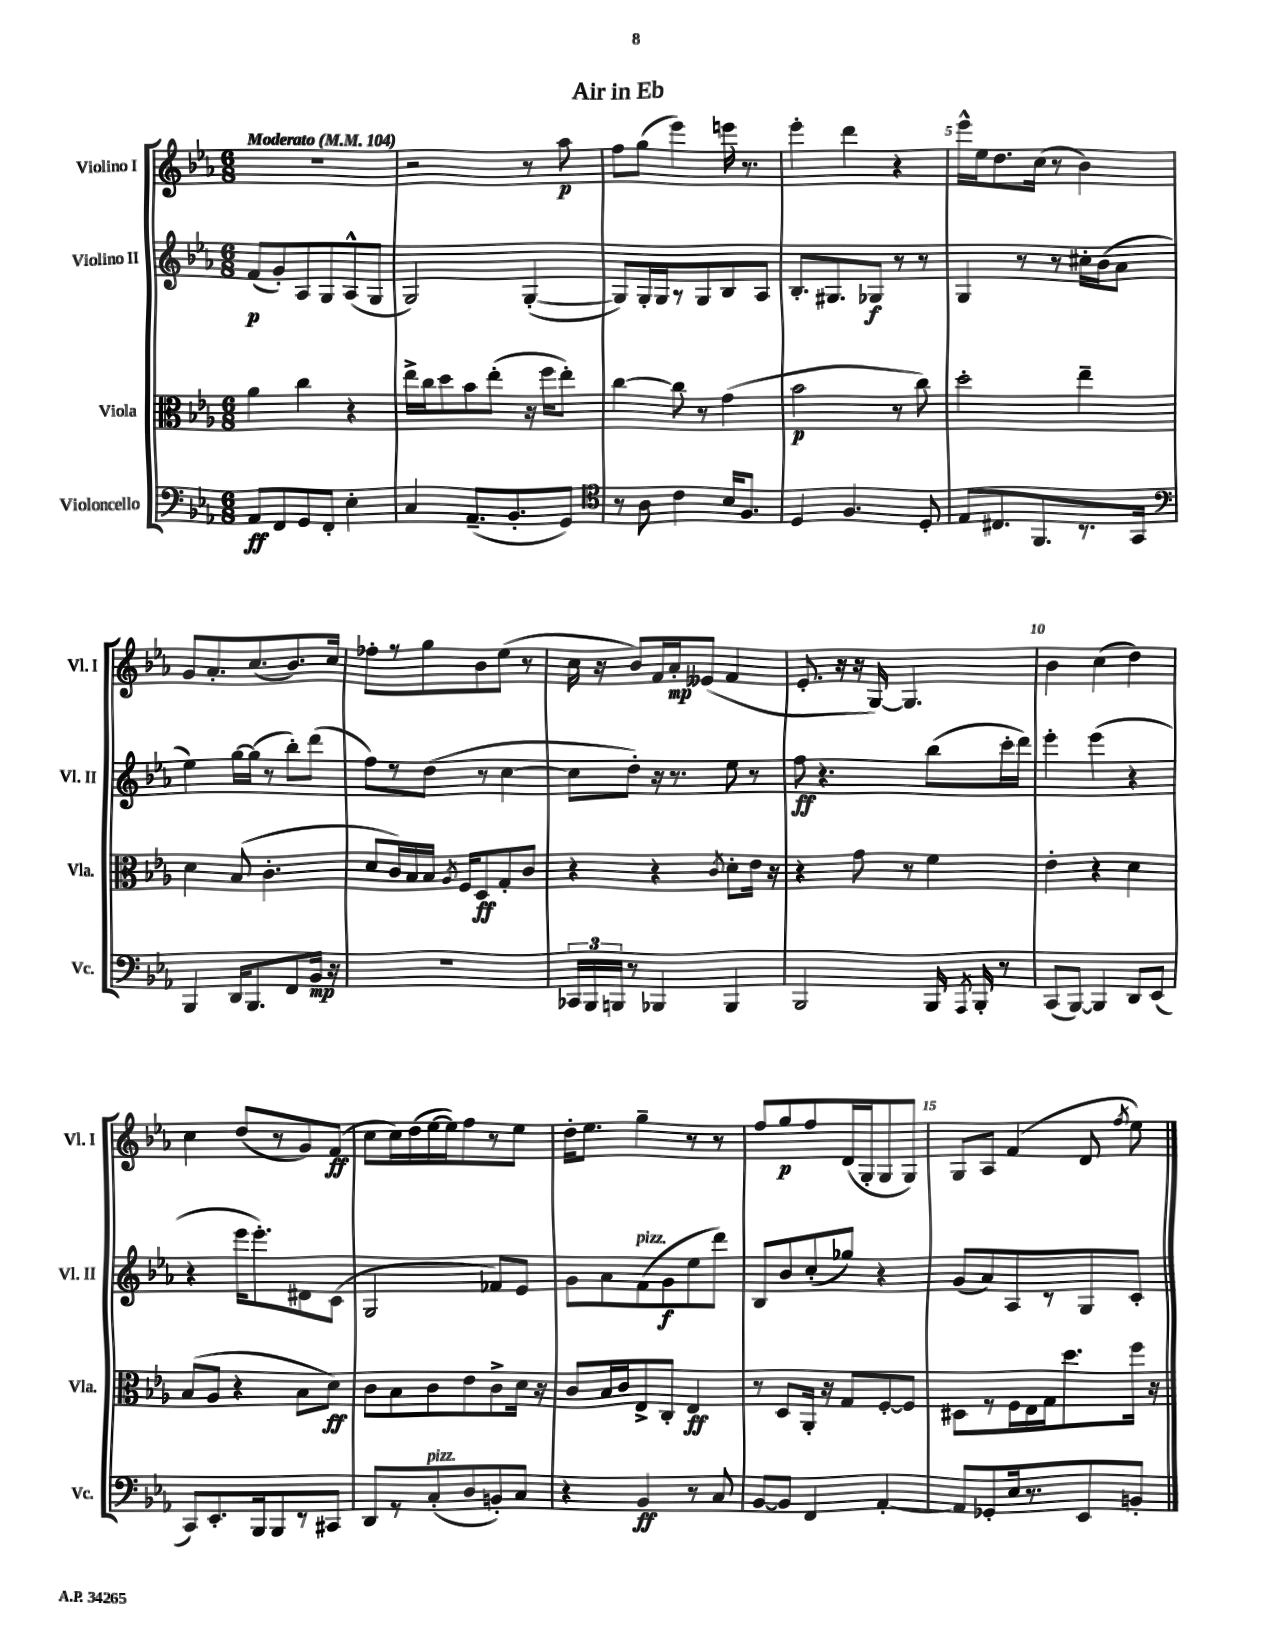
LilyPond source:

\header { title = "Air in Eb" }
<<
\new StaffGroup <<
\new Staff = "s0" \with { instrumentName = "Violino I" shortInstrumentName = "Vl. I" } {
    \clef treble \key ees \major \numericTimeSignature \time 6/8 \tempo "Moderato" 4 = 104
    \autoBeamOff R2. |
    r2 r8 aes''8\p |
    f''8[ g''8]( ees'''4) e'''16 r8. |
    ees'''4-. d'''4 r4 |
    ees'''16[-^ ees''16 d''8. c''16]( r8 bes'4) |
    g'8[ aes'8.-. c''8.( bes'8.) c''16] |
    fes''8[-. r8 g''8 bes'8 ees''8]( r8 |
    c''16 r16 bes'8[) f'16 aes'16-.\mp eeses'8]( f'4 |
    ees'8.-. r16 r16 g16~) g4. |
    bes'4 c''4( d''4) |
    c''4 d''8[( r8 g'8) f'8]\ff( |
    c''8[ c''16) d''16( ees''16~ ees''16) f''8 r8 ees''8] |
    d''16[-. ees''8.] g''4-- r8 r8 |
    f''8[ g''8\p f''8 d'16( g16-. g8 g8]) |
    g8[ aes8] f'4( d'8 \acciaccatura { f''8 } ees''8) \bar "|." |
}
\new Staff = "s1" \with { instrumentName = "Violino II" shortInstrumentName = "Vl. II" } {
    \clef treble \key ees \major \numericTimeSignature \time 6/8
    \autoBeamOff f'8[\p( g'8-.) aes8 g8 aes8-^( g8] |
    g2) g4~-.( |
    g8[) g16-. g16 r8 g8 bes8 aes8] |
    bes8.[-. gis8. ges8]\f r8 r8 |
    g4 r8 r8 cis''16[-. bes'16( aes'8] |
    ees''4) g''16[~ g''16]( r8 bes''8[-.) d'''8]( |
    f''8[) r8 d''8]( r8 c''4~ |
    c''8[ d''8]-.) r16 r8. ees''8 r8 |
    f''8\ff r4. bes''8[( c'''16-. d'''16]) |
    ees'''4-. ees'''4( r4 |
    r4 ees'''16[ ees'''8.-.) dis'8 c'8]( |
    g2 fes'8[) ees'8] |
    g'8[ aes'8 f'8^\markup { \italic "pizz." }( g'8\f ees''8 d'''8]) |
    bes8[ bes'8 c''8-.( ges''8]) r4 |
    g'8[( aes'8) aes8 r8 g8 c'8]-. \bar "|." |
}
\new Staff = "s2" \with { instrumentName = "Viola" shortInstrumentName = "Vla." } {
    \clef alto \key ees \major \numericTimeSignature \time 6/8
    \autoBeamOff aes'4 c''4 r4 |
    ees''16[-> c''16 d''8 bes'8 ees''8]-.( r16 f''16[ ees''8]-.) |
    c''4~ c''8 r8 g'4( |
    bes'2\p r8 c''8) |
    d''2-. ees''4-- |
    d'4 bes8( c'4.-. |
    d'8[ c'16) bes16 bes16] \acciaccatura { aes8 } f16[ d8\ff g8-. c'8] |
    r4 r4 \acciaccatura { c'8 } d'8[-. ees'16] r16 |
    r4 g'8 r8 f'4 |
    ees'4-. r4 d'4 |
    bes8[( aes8] r4 bes8[ d'8]\ff) |
    c'8[ bes8 c'8 ees'8 c'8-> d'16] r16 |
    c'8[ bes16 c'16 ees8-> c8]-. ees4\ff |
    r8 d8[ aes,16]-. r16 g8[ f8~-. f8] |
    dis8[ r8 f16 ees16 g16 d''8. f''16] r16 \bar "|." |
}
\new Staff = "s3" \with { instrumentName = "Violoncello" shortInstrumentName = "Vc." } {
    \clef bass \key ees \major \numericTimeSignature \time 6/8
    \autoBeamOff aes,8[\ff f,8 g,8 f,8]-. ees4-. |
    c4 aes,8.[--( bes,8.-. g,8]) |
    \clef tenor r8 aes8 c'4 bes16[ f8.] |
    d4 f4. d8-. |
    ees8[ cis8. f,8. r8. g,16] |
    \clef bass bes,,4 d,16[ bes,,8. f,8 bes,16]\mp r16 |
    R2. |
    \tuplet 3/2 { ces,16[ bes,,16 b,,16] } r8 bes,,4 bes,,4 |
    bes,,2 bes,,16 \acciaccatura { aes,,8 } bes,,16-. r8 |
    c,8[( bes,,8]~) bes,,4 d,8[ ees,8]( |
    c,8[) ees,8.-. bes,,16 bes,,8 r8 cis,8] |
    d,8[ r8 c8-.^\markup { \italic "pizz." }( d8 b,8-.) c8] |
    r4 bes,4\ff r8 c8 |
    bes,8[~ bes,8] f,4 aes,4~-. |
    aes,8[ ges,8-. ees16 r8. ees,8 b,8]-. \bar "|." |
}
>>
>>
\layout { \context { \Score \override BarNumber.break-visibility = ##(#f #t #t) barNumberVisibility = #(every-nth-bar-number-visible 5) } }
